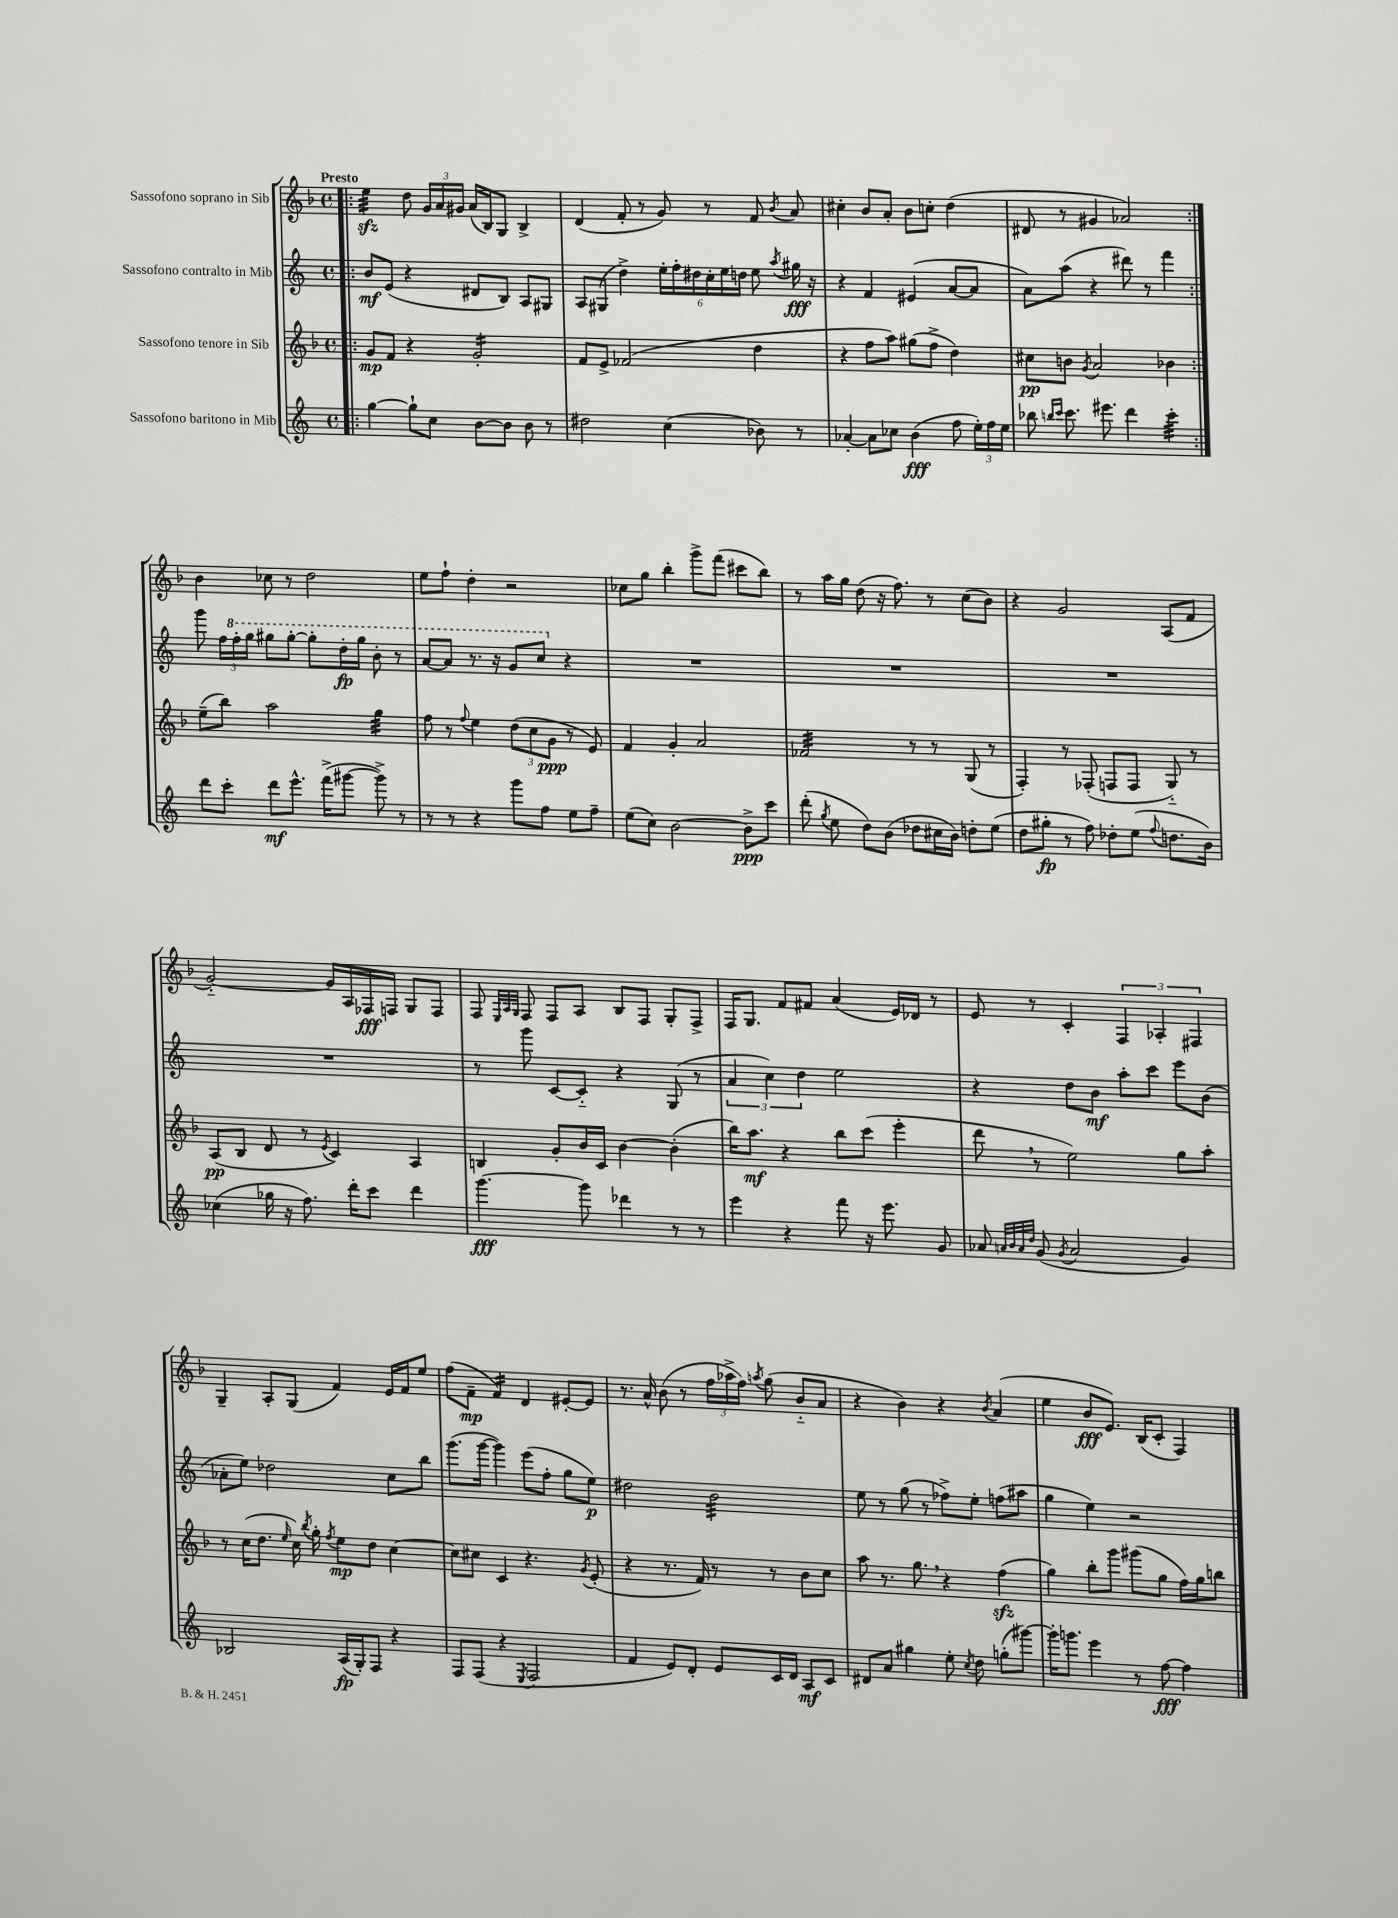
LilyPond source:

<<
\new StaffGroup <<
\new Staff = "s0" \with { instrumentName = "Sassofono soprano in Sib" } {
    \clef treble \key f \major \defaultTimeSignature \time 4/4 \tempo "Presto"
    \autoBeamOff \repeat volta 2 { \bar ".|:" e''4:32\sfz d''8 \tuplet 3/2 { g'16[ a'16 gis'16] } a'16[( bes16) g8] bes4-> |
    d'4( f'8-. r8 g'8) r8 f'8 \acciaccatura { bes'8 } a'8 |
    cis''4-. bes'8[ a'8]-. bes'8[ c''8]-. d''4( |
    dis'8 r8 gis'4 aes'2) | }
    bes'4 ces''8 r8 d''2 |
    e''8[ f''8]-! d''4-. r2 |
    ces''8[ g''8] bes''4-. g'''8[-> f'''8]( cis'''8[ bes''8]) |
    r8 a''16[ g''16] d''8( r16 f''8.) r8 c''8[( bes'8]) |
    r4 g'2 a8[( f'8] |
    g'2~-_) g'16[ a16 fes16\fff f16] g8[ f8] |
    f8 \grace { e32[ a32 g32] } f8 f8[ a8] bes8[ f8] g8[-. f8]-> |
    f16[ g8.] f'8[ fis'8] a'4( e'16[) des'16] r8 |
    e'8 r8 c'4-. \tuplet 3/2 { f4 aes4-. fis4 } |
    g4-- a8[-. g8]( f'4) e'16[ f'16 e''8] |
    f''8[( f'8]--\mp f'4:16) d'4 eis'8[~-. eis'8] |
    r8. a'16-^ bes'8( r8 \tuplet 3/2 { f''16[ aes''16-> f''16]) } \acciaccatura { a''8 } g''8( bes'8[-_ a'8] |
    r4 bes'4) r4 \acciaccatura { bes'8 } a'4( |
    e''4 bes'8[\fff e'8.]) bes16[( c'8]-. f4) \bar "|." |
}
\new Staff = "s1" \with { instrumentName = "Sassofono contralto in Mib" } {
    \clef treble \key c \major \defaultTimeSignature \time 4/4
    \autoBeamOff \repeat volta 2 { \bar ".|:" b'8[\mf e'8]( r4 dis'8[ b8]) a8[ gis8] |
    a8[ gis8]( d''4->) \tuplet 6/4 { e''16[-. f''16-. dis''16 c''16-. e''16 d''16] } e''8 \acciaccatura { a''8 } gis''16\fff r16 |
    r4 f'4 eis'4( a'8[~ a'8] |
    a'8[) a''8]( r4 dis'''8) r8 f'''4 | }
    g'''8 \tuplet 3/2 { f''16[ \ottava #1 f'''16-. g'''16] } gis'''8[ gis'''8]~-. gis'''8[-. d'''16-.\fp gis'''16] b''8-. r8 |
    a''8[~ a''8] r8. r16 g''8[ c'''8] \ottava #0 r4 |
    R1 |
    R1 |
    R1 |
    R1 |
    r8 g'''8 c'8[~ c'8]-_ r4 g8( r8 |
    \tuplet 3/2 { a'4 c''4) d''4 } e''2 |
    r4 d''8[ b'8]\mf a''8[-. c'''8] e'''8[ b'8]( |
    aes'8[-. e''8]) des''2 c''8[ b''8] |
    g'''8.[( g'''16]~ g'''4) e'''8[( f''8]-. g''8[ e''8]\p) |
    dis''2 b'2:32 |
    e''8 r8 g''8( r8 fes''8[->) e''8]-. f''8[( ais''8] |
    g''4 e''4) r2 \bar "|." |
}
\new Staff = "s2" \with { instrumentName = "Sassofono tenore in Sib" } {
    \clef treble \key f \major \defaultTimeSignature \time 4/4
    \autoBeamOff \repeat volta 2 { \bar ".|:" g'8[\mp f'8] r4 g'2:16-. |
    f'8[ e'8]-> fes'2( d''4 |
    r4 f''8[ a''8]) gis''8[( f''8]-> d''4) |
    cis''8[\pp b'8] \acciaccatura { g'8 } a'2 bes'4 | }
    e''8[--( bes''8]) a''2 g''4:32 |
    f''8 r8 \appoggiatura { f''8 } e''4 \tuplet 3/2 { d''8[( c''8 g'8]\ppp } r8 e'8) |
    f'4 g'4-. a'2 |
    fes'2:32 r8 r8 g8( r8 |
    f4-.) r8 fes8-.( f8[ f8] g8-_) r8 |
    a8[\pp( bes8] d'8 r8 \acciaccatura { e'8 } c'4) a4 |
    b4 g'8[-. bes'16 c'16] bes'4~ bes'4-.( |
    bes''16[) a''8.]\mf r4 bes''8[ c'''8]( e'''4-. |
    d'''8 \breathe r8 e''2) g''8[ a''8]-. |
    r8 c''16[( d''8.] \grace { e''16 } c''16) \acciaccatura { bes''8 } g''16-. \acciaccatura { f''8 } e''8[\mp d''8] c''4~ |
    c''8[ cis''8] c'4 r4. \acciaccatura { g'8 } e'8-.( |
    r4 r8. f'16) r8 r8 bes'8[ c''8] |
    a''8 r8. g''8. \breathe r4 f''4\sfz( |
    g''4) bes''8[-. g'''8] gis'''8[( g''8] f''16[) g''16 b''8] \bar "|." |
}
\new Staff = "s3" \with { instrumentName = "Sassofono baritono in Mib" } {
    \clef treble \key c \major \defaultTimeSignature \time 4/4
    \autoBeamOff \repeat volta 2 { \bar ".|:" g''4~ g''8[-! c''8] b'8[~ b'8] b'8 r8 |
    dis''2 c''4( bes'8) r8 |
    aes'4~-. aes'8[ ces''8] b'4\fff( f''8 \tuplet 3/2 { e''16[-.) f''16 e''16] } |
    bes''8 \grace { b''16[ c'''16] } c'''8. eis'''8. d'''4 c'''4:32-. | }
    d'''8[ c'''8]-. d'''8[\mf e'''8.]-^ f'''16[->( gis'''8]~ gis'''8->) r8 |
    r8 r8 r4 g'''8[ f''8] e''8[ f''8]-- |
    e''8[( c''8]) b'2~ b'8[->\ppp c'''8] |
    d'''8-.( \acciaccatura { g''8 } e''8 d''8[) b'8]( des''8[ cis''16 b'16]) d''8[-. e''8]( |
    d''8[ gis''8]-.\fp r8 f''8) des''8[-. e''8]( \appoggiatura { f''8 } d''8.[ b'16]) |
    ces''4( ges''16 r16 f''8.) d'''16[-. c'''8] d'''4 |
    g'''4.~\fff g'''8 des'''4 r8 r8 |
    e'''4 r4 f'''8 r16 e'''8. g'8 |
    aes'8 \grace { a'32[ b'32 a'32 d''32] } g'8( \acciaccatura { g'8 } a'2 g'4) |
    bes2 a16[\fp( g16-.) f8] r4 |
    f8[ f8]( r4 \acciaccatura { e8 } f2 |
    f'4 e'8[) d'8]-. e'8[ c'16 d'16] a8[\mf c'8] |
    dis'8[ a'8] gis''4 e''8-. \acciaccatura { c''8 } d''8 g''8[-.( gis'''8]~) |
    gis'''16[-. g'''8.] e'''4 r8 f''8~\fff f''4 \bar "|." |
}
>>
>>
\layout { \context { \Score \remove "Bar_number_engraver" } }
